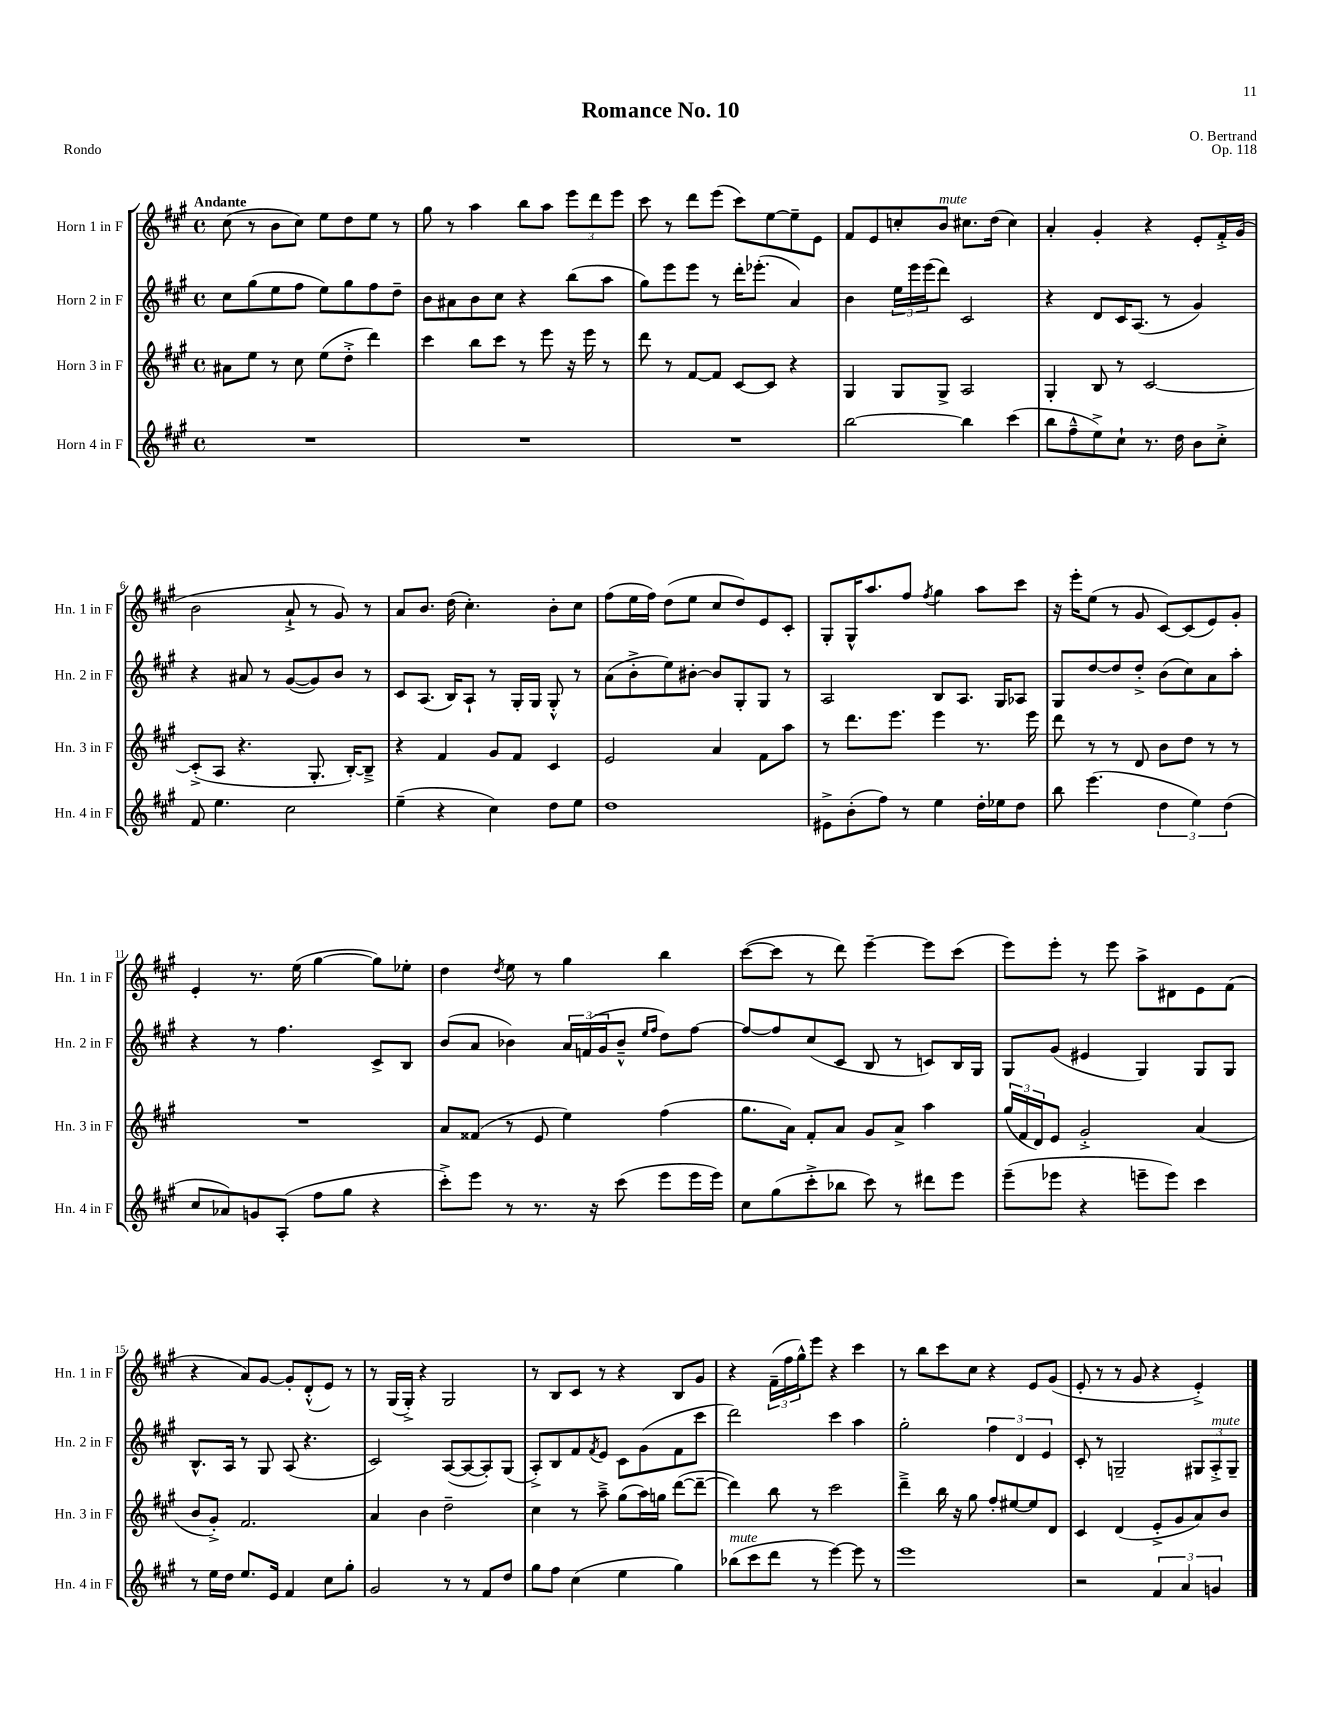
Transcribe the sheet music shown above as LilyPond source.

\header { title = "Romance No. 10" composer = "O. Bertrand" opus = "Op. 118" piece = "Rondo" }
<<
\new StaffGroup <<
\new Staff = "s0" \with { instrumentName = "Horn 1 in F" shortInstrumentName = "Hn. 1 in F" } {
    \clef treble \key a \major \defaultTimeSignature \time 4/4 \tempo "Andante"
    cis''8( r8 b'8 cis''8) e''8 d''8 e''8 r8 |
    gis''8 r8 a''4 b''8 a''8 \tuplet 3/2 { e'''8 d'''8 e'''8 } |
    cis'''8 r8 d'''8 e'''8( cis'''8) e''8~ e''8-- e'8 |
    fis'8 e'8 c''8-. b'8^\markup { \italic "mute" } cis''8. d''16( cis''4) |
    a'4-. gis'4-. r4 e'8-. fis'16-.-> gis'16( |
    b'2 a'8-!-> r8 gis'8) r8 |
    a'8 b'8. d''16( cis''4.-.) b'8-. cis''8 |
    fis''8( e''16 fis''16) d''8( e''8 cis''8 d''8) e'8 cis'8-. |
    gis8-. gis16-^ a''8. fis''8 \acciaccatura { fis''8 } gis''4 a''8 cis'''8 |
    r16 e'''16-. e''8( r8 gis'8 cis'8~) cis'8( e'8) gis'8-. |
    e'4-. r8. e''16( gis''4~ gis''8) ees''8-. |
    d''4 \acciaccatura { d''8 } e''8 r8 gis''4 b''4 |
    cis'''8~( cis'''8 r8 d'''8) e'''4~-- e'''8 cis'''8( |
    e'''8) e'''8-. r8 e'''8 a''8-> dis'8 e'8 fis'8( |
    r4 a'8) gis'8~ gis'8-. d'8-.-^( e'8) r8 |
    r8 gis16( gis16-.->) r4 gis2 |
    r8 b8 cis'8 r8 r4 b8 gis'8 |
    r4 \tuplet 3/2 { fis'16--( fis''16 gis''16-^) } e'''8 r4 cis'''4 |
    r8 b''8 cis'''8 cis''8 r4 e'8 gis'8( |
    e'8-. r8 r8 gis'8 r4 e'4-.->) \bar "|." |
}
\new Staff = "s1" \with { instrumentName = "Horn 2 in F" shortInstrumentName = "Hn. 2 in F" } {
    \clef treble \key a \major \defaultTimeSignature \time 4/4
    cis''8 gis''8( e''8 fis''8 e''8) gis''8 fis''8 d''8-- |
    b'8 ais'8 b'8 cis''8 r4 b''8( a''8 |
    gis''8) e'''8 e'''8 r8 d'''16-. ees'''8.-.( a'4) |
    b'4 \tuplet 3/2 { e''16 e'''16 e'''16( } d'''8) cis'2 |
    r4 d'8 cis'16 a8.( r8 gis'4) |
    r4 ais'8 r8 gis'8~( gis'8) b'8 r8 |
    cis'8 a8.( b16) a8-! r8 gis16-. gis16 gis8-.-^ r8 |
    a'8( b'8-.-> e''8) bis'8~-. bis'8 gis8-. gis8 r8 |
    a2 b8 a8. gis16 aes8 |
    gis8 d''8~ d''8 d''8-.-> b'8( cis''8) a'8 a''8-. |
    r4 r8 fis''4. cis'8-> b8 |
    b'8( a'8 bes'4) \tuplet 3/2 { a'16 f'16( gis'16 } bes'8---^ \grace { e''16 fis''16 } d''8) fis''8~ |
    fis''8~ fis''8 cis''8( cis'8 b8 r8 c'8) b16 gis16 |
    gis8 gis'8( eis'4 gis4) gis8 gis8 |
    b8.-^ a16 r8 gis8 a8( r4. |
    cis'2) a8~( a8~ a8-.) gis8( |
    a8-.->) b8 fis'8 \acciaccatura { fis'8 } e'8 cis'8 gis'8( fis'8 cis'''8 |
    d'''2) cis'''4 a''4 |
    gis''2-. \tuplet 3/2 { fis''4 d'4 e'4 } |
    cis'8-. r8 g2-- \tuplet 3/2 { gis8 a8-.->^\markup { \italic "mute" } gis8-- } \bar "|." |
}
\new Staff = "s2" \with { instrumentName = "Horn 3 in F" shortInstrumentName = "Hn. 3 in F" } {
    \clef treble \key a \major \defaultTimeSignature \time 4/4
    ais'8 e''8 r8 cis''8 e''8( d''8-.-> d'''4) |
    cis'''4 b''8 cis'''8 r8 e'''8 r16 e'''16 r8 |
    d'''8 r8 fis'8~ fis'8 cis'8~ cis'8 r4 |
    gis4 gis8 gis8-> a2 |
    gis4-. b8 r8 cis'2~ |
    cis'8-.->( a8 r4. gis8.-. b16~-.) b8---> |
    r4 fis'4 gis'8 fis'8 cis'4 |
    e'2 a'4 fis'8 a''8 |
    r8 d'''8. e'''8. e'''4 r8. e'''16 |
    d'''8 r8 r8 d'8 b'8 d''8 r8 r8 |
    R1 |
    a'8 fisis'8( r8 e'8 e''4) fis''4( |
    gis''8. a'16) fis'8-. a'8 gis'8 a'8-> a''4 |
    \tuplet 3/2 { gis''16( fis'16 d'16) } e'8 gis'2-.-> a'4( |
    b'8 gis'8-.->) fis'2. |
    a'4 b'4 d''2-- |
    cis''4 r8 a''8---> gis''8( a''16) g''16 d'''8~( d'''8~-- |
    d'''4) b''8 r8 cis'''2 |
    d'''4---> b''16 r16 gis''8 fis''8-. eis''8~ eis''8 d'8 |
    cis'4 d'4( e'8-.-> gis'8 a'8) b'8 \bar "|." |
}
\new Staff = "s3" \with { instrumentName = "Horn 4 in F" shortInstrumentName = "Hn. 4 in F" } {
    \clef treble \key a \major \defaultTimeSignature \time 4/4
    R1 |
    R1 |
    R1 |
    b''2~ b''4 cis'''4( |
    b''8 fis''8---^ e''8->) cis''8-! r8. d''16 b'8 cis''8-.-> |
    fis'8 e''4. cis''2 |
    e''4--( r4 cis''4) d''8 e''8 |
    d''1 |
    eis'8-> b'8-.( fis''8) r8 e''4 d''16-. ees''16 d''8 |
    b''8 e'''4.( \tuplet 3/2 { d''4 e''4) d''4( } |
    cis''8 aes'8) g'8 a8-.( fis''8 gis''8 r4 |
    cis'''8-.->) e'''8 r8 r8. r16 cis'''8( e'''8 e'''16 e'''16) |
    cis''8 gis''8( cis'''8-.-> bes''8 cis'''8) r8 dis'''8 e'''8 |
    e'''8--( ees'''8 r4 e'''8-- e'''8) cis'''4 |
    r8 e''16 d''16 e''8. e'16 fis'4 cis''8 gis''8-. |
    gis'2 r8 r8 fis'8 d''8 |
    gis''8 fis''8 cis''4( e''4 gis''4) |
    bes''8^\markup { \italic "mute" }( cis'''8 d'''8 r8 e'''4~) e'''8 r8 |
    e'''1 |
    r2 \tuplet 3/2 { fis'4 a'4 g'4 } \bar "|." |
}
>>
>>
